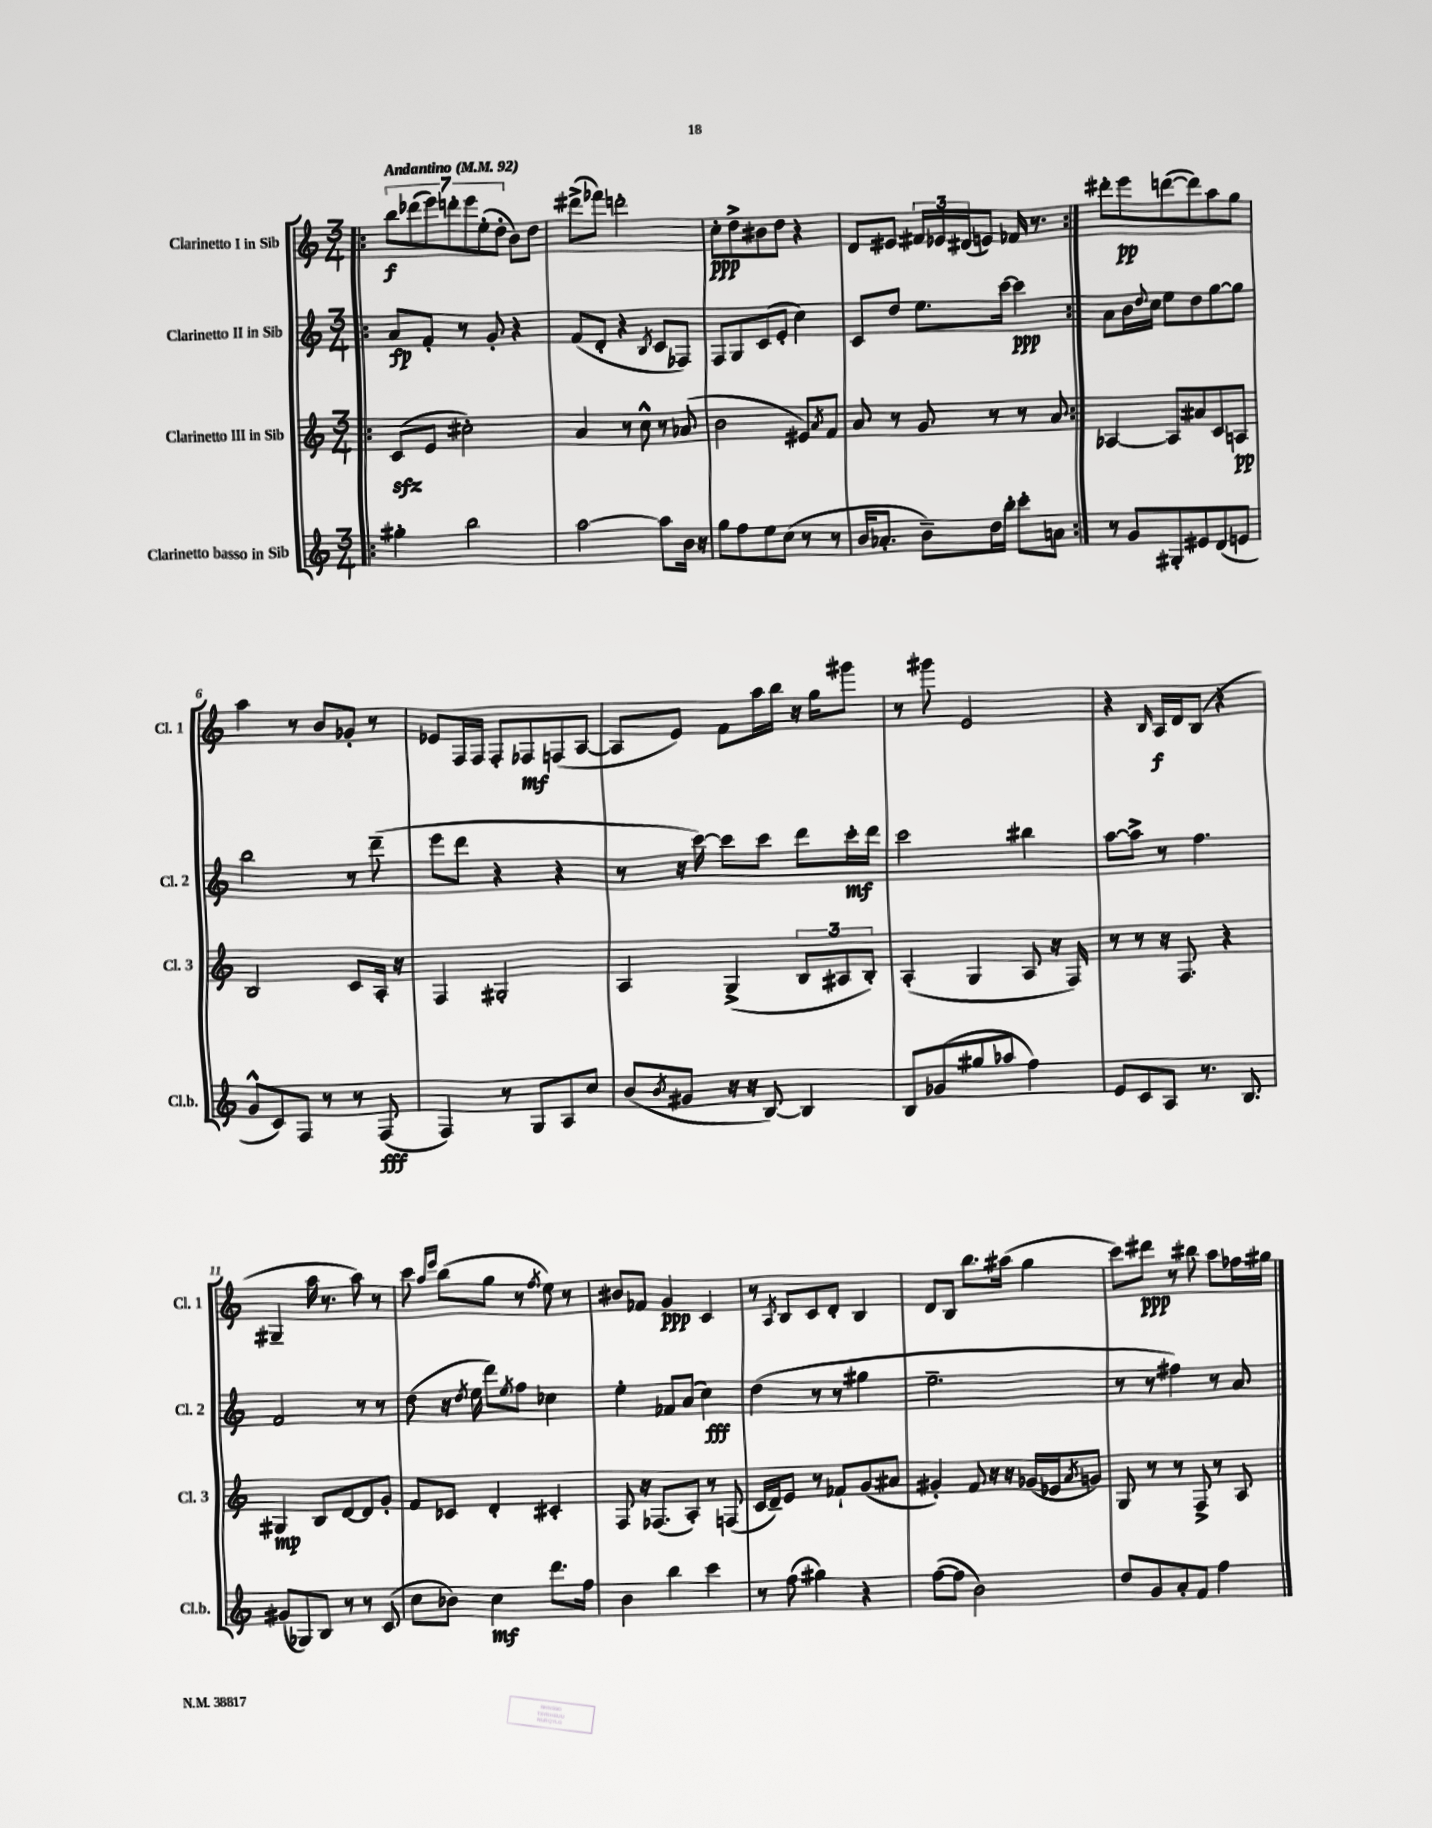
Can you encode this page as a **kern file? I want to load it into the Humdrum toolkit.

**kern	**dynam	**kern	**dynam	**kern	**dynam	**kern	**dynam
*part4	*part4	*part3	*part3	*part2	*part2	*part1	*part1
*staff4	*staff4	*staff3	*staff3	*staff2	*staff2	*staff1	*staff1
*I"Clarinetto basso in Sib	*	*I"Clarinetto III in Sib	*	*I"Clarinetto II in Sib	*	*I"Clarinetto I in Sib	*
*I'Cl.b.	*	*I'Cl. 3	*	*I'Cl. 2	*	*I'Cl. 1	*
*clefG2	*	*clefG2	*	*clefG2	*	*clefG2	*
*k[]	*	*k[]	*	*k[]	*	*k[]	*
*M3/4	*	*M3/4	*	*M3/4	*	*M3/4	*
*MM92	*	*MM92	*	*MM92	*	*MM92	*
=1!|:	=1!|:	=1!|:	=1!|:	=1!|:	=1!|:	=1!|:	=1!|:
!	!	!	!	!	!	!LO:TX:a:B:t=Andantino	!
4gg#X'\	.	(8czz/L	.	8a/L	fp	14bb\L	f
.	.	.	.	.	.	(14ddd-X\	.
.	.	8e/J	.	8f'/J	.	.	.
.	.	.	.	.	.	14eee\)	.
.	.	.	.	.	.	14dddn'\	.
2bb\	.	2cc#X'\)	.	8r	.	.	.
.	.	.	.	.	.	14eee\	.
.	.	.	.	.	.	(14ee'\	.
.	.	.	.	8g'/	.	.	.
.	.	.	.	.	.	14dd'\J	.
.	.	.	.	4r	.	8b\L)	.
.	.	.	.	.	.	8dd\J	.
=2	=2	=2	=2	=2	=2	=2	=2
[2aa\	.	4a/	.	(8f/L	.	(8ddd#X^\L	.
.	.	.	.	8d'/J	.	8fff-X\J)	.
.	.	8r	.	4r	.	2dddn'\	.
.	.	8cc^^\	.	.	.	.	.
.	.	.	.	8qB/	.	.	.
8aa\L]	.	8r	.	8c/L	.	.	.
16b\Jk	.	(8a-X/	.	8F-X/J)	.	.	.
16r	.	.	.	.	.	.	.
=3	=3	=3	=3	=3	=3	=3	=3
8gg\L	.	2b\	.	8F/L	.	8cc'\L	ppp
8ff\	.	.	.	8G/	.	8dd^\	.
8ee\	.	.	.	(8c/	.	8b#X\	.
(8cc\J	.	.	.	8e'/J	.	8dd\J	.
8r	.	8e#X/L)	.	4cc\)	.	4r	.
.	.	8qa/	.	.	.	.	.
8r	.	8f/J	.	.	.	.	.
=4	=4	=4	=4	=4	=4	=4	=4
16b/KL	.	8a/	.	8c/L	.	8d/L	.
8.a-X'/J	.	.	.	.	.	.	.
.	.	8r	.	8dd/J	.	8e#X/J	.
8b~\L)	.	8g/	.	8.ee\L	.	24f#X/LL	.
.	.	.	.	.	.	24e-X/	.
.	.	.	.	.	.	(24d#X/J	.
16dd\L	.	8r	.	.	.	8en/J)	.
16bb'\JJ	.	.	.	[16ccc\Jk	.	.	.
8ccc'\L	.	8r	.	4ccc\]	ppp	16f-X/	.
.	.	.	.	.	.	8.r	.
8an\J	.	8a/	.	.	.	.	.
=5:|!	=5:|!	=5:|!	=5:|!	=5:|!	=5:|!	=5:|!	=5:|!
8r	.	[4A-X/	.	8a\L	.	8ddd#X'\L	.
8g/L	.	.	.	16b\L	.	8eee\	pp
.	.	.	.	8qqdd/	.	.	.
.	.	.	.	16cc\JJ	.	.	.
8G#X'/	.	8A-/L]	.	8ee\L	.	([8dddn\	.
8e#X/	.	8a#X/	.	8dd\	.	8ddd\])	.
(8d/	.	8c/	.	[8gg\	.	8aa\	.
8en/J	.	8An/J	pp	8gg\J]	.	8gg\J	.
!!LO:LB:g=z
=6	=6	=6	=6	=6	=6	=6	=6
8g^^/L	.	2B/	.	2bb\	.	4aa\	.
8c/)	.	.	.	.	.	.	.
8F/J	.	.	.	.	.	8r	.
8r	.	.	.	.	.	8b/L	.
8r	.	8c/L	.	8r	.	8g-X'/J	.
(8F/	fff	16A'/Jk	.	(8ddd~\	.	8r	.
.	.	16r	.	.	.	.	.
=7	=7	=7	=7	=7	=7	=7	=7
4F/)	.	4F/	.	8eee\L	.	8e-X/L	.
.	.	.	.	8ddd\J	.	16F/L	.
.	.	.	.	.	.	16F/JJ	.
8r	.	2G#X'/	.	4r	.	8F'/L	.
8G/L	.	.	.	.	.	8F-X/	mf
8A/	.	.	.	4r	.	(8Fn/	.
8cc/J	.	.	.	.	.	[8A/J	.
=8	=8	=8	=8	=8	=8	=8	=8
(8b/L	.	4A/	.	8r	.	8A/L]	.
8qb/	.	.	.	.	.	.	.
8g#X/J	.	.	.	16r	.	8e/J)	.
.	.	.	.	[16ccc\)	.	.	.
16r	.	(4G^/	.	8ccc\L]	.	8f\L	.
16r	.	.	.	.	.	.	.
[8B/)	.	.	.	8ccc\J	.	16aa\L	.
.	.	.	.	.	.	16bb\JJ	.
4B/]	.	12B/L	.	8ddd\L	.	16r	.
.	.	.	.	.	.	16gg\KL	.
.	.	12A#X/	.	.	.	.	.
.	.	.	.	16ccc'\L	mf	8ggg#X\J	.
.	.	12B'/J)	.	.	.	.	.
.	.	.	.	16ddd\JJ	.	.	.
=9	=9	=9	=9	=9	=9	=9	=9
8B/L	.	(4A'/	.	2ccc\	.	8r	.
(8g-X/	.	.	.	.	.	8ggg#X\	.
8gg#X/	.	4G/	.	.	.	2e/	.
8aa-X/J	.	.	.	.	.	.	.
4ff\)	.	8A/	.	4bb#X\	.	.	.
.	.	16r	.	.	.	.	.
.	.	16F/)	.	.	.	.	.
=10	=10	=10	=10	=10	=10	=10	=10
8e/L	.	8r	.	[8aa\L	.	4r	.
8c/	.	8r	.	8aa^\J]	.	.	.
.	.	.	.	.	.	16qqB/	.
8A/J	.	16r	.	8r	.	16A/LL	f
.	.	8.F/	.	.	.	16d/J	.
8.r	.	.	.	4.ff\	.	(8B/J	.
.	.	4r	.	.	.	4r	.
8.B/	.	.	.	.	.	.	.
!!LO:LB:g=z
=11	=11	=11	=11	=11	=11	=11	=11
(8g#X/L	.	4G#X/	mp	2f/	.	4G#X~/	.
8G-X/)	.	.	.	.	.	.	.
8B/J	.	8B/L	.	.	.	16aa\	.
.	.	.	.	.	.	8.r	.
8r	.	[8d/	.	.	.	.	.
8r	.	8d/]	.	8r	.	8aa\)	.
(8c/	.	8g'/J	.	8r	.	8r	.
=12	=12	=12	=12	=12	=12	=12	=12
8cc\L	.	8f/L	.	(8dd\	.	8ccc\	.
.	.	.	.	.	.	16qqaa/LL	.
.	.	.	.	.	.	16qqeee/JJ	.
8b-X\J)	.	8c-X/J	.	16r	.	(8bb\L	.
.	.	.	.	8qdd/	.	.	.
.	.	.	.	16ee\	.	.	.
4cc\	mf	4d'/	.	8ddd\L)	.	8gg\J	.
.	.	.	.	8qee/	.	.	.
.	.	.	.	8ff\J	.	8r	.
.	.	.	.	.	.	8qff/	.
8.ddd\L	.	4c#X'/	.	4cc-X\	.	8ee\)	.
.	.	.	.	.	.	8r	.
16ff\Jk	.	.	.	.	.	.	.
=13	=13	=13	=13	=13	=13	=13	=13
4b\	.	8F/	.	4ee'\	.	8b#X/L	.
.	.	16r	.	.	.	8f-X/J	.
.	.	(8.F-X/L	.	.	.	.	.
4bb\	.	.	.	8f-X/L	.	4g/	ppp
.	.	8A'/J)	.	(8a/J	.	.	.
4ccc\	.	8r	.	4cc\)	fff	4c/	.
.	.	(8Fn/	.	.	.	.	.
=14	=14	=14	=14	=14	=14	=14	=14
8r	.	16c/LL	.	(4dd\	.	8r	.
.	.	16d~/J)	.	.	.	.	.
.	.	.	.	.	.	8qA/	.
(8ff\	.	8e/J	.	.	.	8B/L	.
4gg#X\)	.	8r	.	8r	.	8c/	.
.	.	8f-X`/L	.	8r	.	8d'/J	.
4r	.	(8g/	.	4gg#X\	.	4B/	.
.	.	8a#X/J	.	.	.	.	.
=15	=15	=15	=15	=15	=15	=15	=15
([8ff\L	.	4g#X'/)	.	2.ee~\	.	8d/L	.
8ff\J]	.	.	.	.	.	8B/J	.
2b\)	.	8f/	.	.	.	8.bb\L	.
.	.	16r	.	.	.	.	.
.	.	16r	.	.	.	(16aa#X\Jk	.
.	.	(16g-X/LL	.	.	.	4gg\	.
.	.	16e-X/J	.	.	.	.	.
.	.	8qa/	.	.	.	.	.
.	.	8gn/J)	.	.	.	.	.
=16	=16	=16	=16	=16	=16	=16	=16
8dd/L	.	8G/	.	8r	.	8ccc\L)	.
8g/	.	8r	.	8r	.	8ddd#X\J	ppp
8a'/	.	8r	.	4ff#X\)	.	8r	.
8f/J	.	8F^/	.	.	.	8bb#X\	.
4ff\	.	8r	.	8r	.	8aa\L	.
.	.	8A/	.	8a/	.	16ff-X\L	.
.	.	.	.	.	.	16gg#X\JJ	.
==	==	==	==	==	==	==	==
*-	*-	*-	*-	*-	*-	*-	*-
